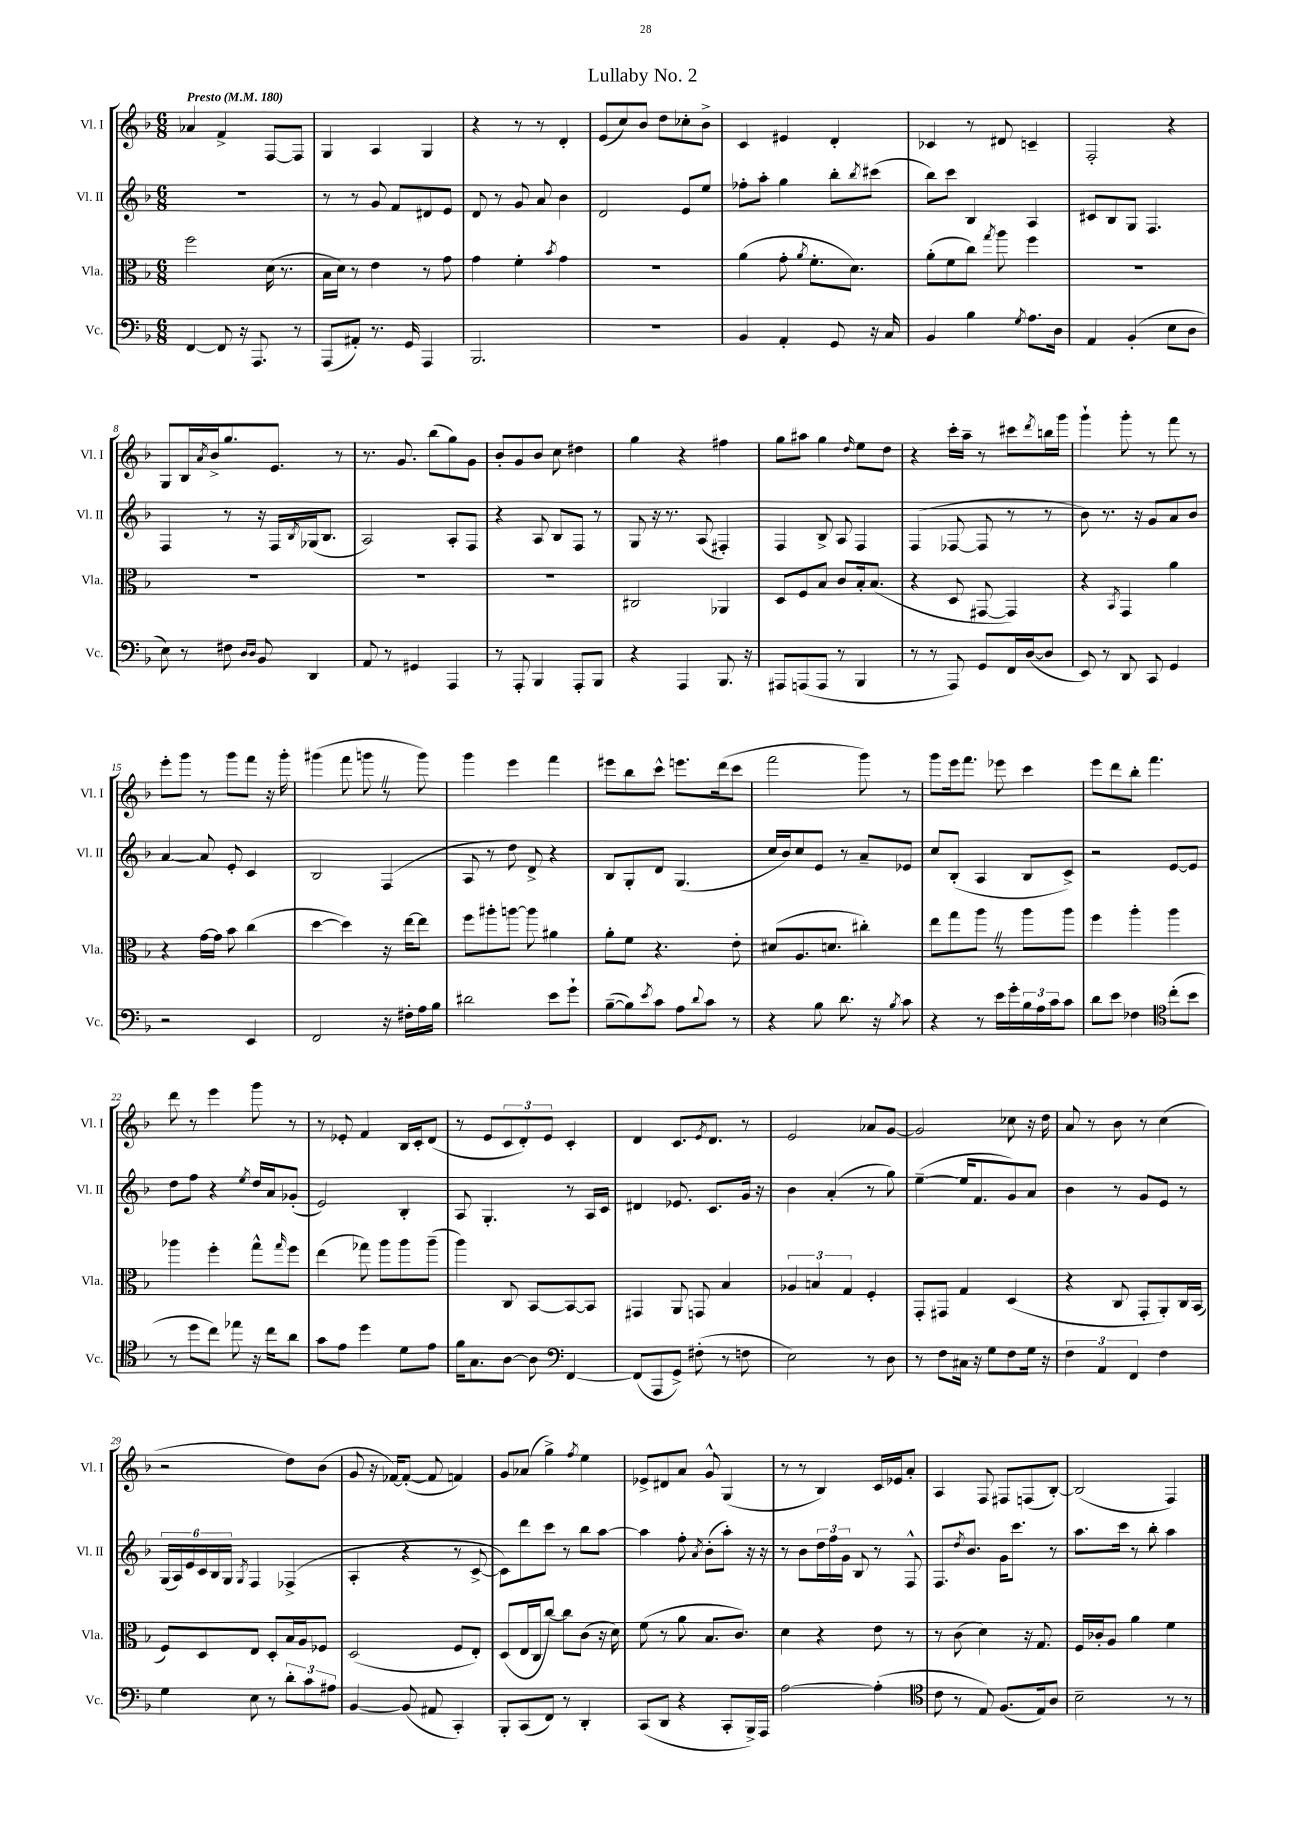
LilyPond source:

\header { title = "Lullaby No. 2" }
<<
\new StaffGroup <<
\new Staff = "s0" \with { instrumentName = "Vl. I" shortInstrumentName = "Vl. I" } {
    \clef treble \key f \major \numericTimeSignature \time 6/8 \tempo "Presto" 4 = 180
    aes'4 f'4-> f8~ f8 |
    g4 a4 g4 |
    r4 r8 r8 d'4-. |
    e'8( c''8) bes'8 d''8 ces''8-. bes'8-> |
    c'4 eis'4 d'4-. |
    ces'4 r8 dis'8 c'4-- |
    f2-. r4 |
    g8 bes16 \acciaccatura { a'8 } bes'16-> g''8. e'8. r8 |
    r8. g'8. bes''8( g''8) g'8 |
    bes'8-. g'8 bes'8 c''8 dis''4 |
    g''4 r4 fis''4 |
    g''8 ais''8 g''4 \grace { d''16 } e''8 d''8 |
    r4 c'''16-. a''16-- r8 cis'''8 \acciaccatura { d'''8 } b''16 g'''16 |
    g'''4-! g'''8-. r8 f'''8 r8 |
    e'''8-. g'''8 r8 g'''8 f'''8 r16 g'''16-. |
    gis'''4( f'''8 g'''8 \once \override BreathingSign.text = \markup { \musicglyph "scripts.caesura.straight" } \breathe r8 g'''8) |
    g'''4 e'''4 f'''4 |
    eis'''8 bes''8 c'''8-^ e'''8. d'''16( c'''8 |
    f'''2 g'''8) r8 |
    g'''8 e'''16 f'''8. ees'''8 c'''4 |
    e'''8 d'''8 bes''8-. f'''4. |
    d'''8 r8 e'''4 g'''8 r8 |
    r8 ees'8-. f'4 bes16 c'16-. d'8( |
    r8 e'8 \tuplet 3/2 { c'8 d'8-.) e'8 } c'4-. |
    d'4 c'8. \acciaccatura { e'8 } d'8. r8 |
    e'2 aes'8 g'8~ |
    g'2 ces''8 r16 d''16 |
    a'8 r8 bes'8 r8 c''4( |
    r2 d''8) bes'8( |
    g'8 r16 fes'16~) fes'8~-.( fes'8 f'4) |
    g'8 aes'8( g''4->) \acciaccatura { f''8 } e''4 |
    ees'8-> dis'8 a'8 g'8-^ g4( |
    r8 r8 bes4) c'16 ees'16 a'8-. |
    a4 f8 fis8 f8( bes8~-.) |
    bes2( f4) \bar "|." |
}
\new Staff = "s1" \with { instrumentName = "Vl. II" shortInstrumentName = "Vl. II" } {
    \clef treble \key f \major \numericTimeSignature \time 6/8
    R2. |
    r8 r8 g'8 f'8 dis'8 e'8 |
    d'8 r8 g'8 a'8 bes'4 |
    d'2 e'8 e''8 |
    fes''8-. a''8-. g''4 bes''8-. \acciaccatura { bes''8 } cis'''8( |
    bes''8) c'''8 bes4 a4 |
    cis'8 bes8 g8 f4. |
    f4 r8 r16 f16 \acciaccatura { bes8 } ges16( bes8. |
    a2) a8-. f8 |
    r4 a8 bes8 f8 r8 |
    g8 r16 r8. a8( fis4-.) |
    f4 bes8-> a8 f4 |
    f4( fes8~ fes8 r8 r8 |
    bes'8) r8. r16 g'8 a'8 bes'8 |
    a'4~ a'8 e'8-. c'4 |
    bes2 f4( |
    a8 r8 d''8) d'8-> r4 |
    bes8 g8-. d'8 g4.( |
    c''16 bes'16) c''8 e'8 r8 a'8-- ees'8 |
    c''8 bes8-.( a4 bes8 c'8->) |
    r2 e'8~ e'8 |
    d''8 f''8 r4 \acciaccatura { e''8 } d''16 a'16 ges'8-.( |
    e'2) bes4-. |
    a8 g4.-. r8 a16 c'16 |
    dis'4 ees'8. c'8. g'16 r16 |
    bes'4 a'4-.( r8 g''8) |
    e''4~--( e''16 f'8. g'8) a'8 |
    bes'4 r8 g'8 e'8 r8 |
    \tuplet 6/4 { g16( a16) e'16 c'16 bes16 g16 } \acciaccatura { g8 } f4 fes4->( |
    a4-. r4 r8 c'8~-> |
    c'8) d'''8 c'''8 r8 bes''8 a''8~ |
    a''4 f''8-. \acciaccatura { a'8 } bes'8-.( a''8-.) r16 r16 |
    r8 bes'8 \tuplet 3/2 { d''16 f''16 g'16 } bes8 r8 f8-^ |
    f8. \acciaccatura { d''8 } bes'8. g'16 c'''8. r8 |
    a''8. c'''16 r8 bes''8-. a''4 \bar "|." |
}
\new Staff = "s2" \with { instrumentName = "Vla." shortInstrumentName = "Vla." } {
    \clef alto \key f \major \numericTimeSignature \time 6/8
    f''2 d'16( r8. |
    bes16 d'16) r8 e'4 r8 g'8 |
    g'4 f'4-. \acciaccatura { bes'8 } g'4 |
    R2. |
    a'4( g'8-. \acciaccatura { a'8 } f'8.-. d'8.) |
    a'8-.( f'8 c''8) \acciaccatura { g''8 } a''8 f''4 |
    R2. |
    R2. |
    R2. |
    R2. |
    cis2 aes,4 |
    d8 f8 bes8 c'8 bes16-. bes8.( |
    r4 d8 gis,8~ gis,4) |
    r4 \acciaccatura { bes,8 } g,4 a'4 |
    r4 g'16~ g'16 bes'8 c''4( |
    d''4~ d''4) r16 e''16~ e''8 |
    f''8 ais''8-. a''8~ a''8 ais'4 |
    a'8-. f'8 r4. e'8-. |
    dis'8( a8. d'8. cis''4-.) |
    e''8 g''8 a''8 \once \override BreathingSign.text = \markup { \musicglyph "scripts.caesura.straight" } \breathe r8 a''8 a''8 |
    f''4 a''4-. a''4 |
    aes''4 f''4-. g''8-^ \grace { g''16 } f''8 |
    e''4( ges''8) a''8 a''8 a''8--( |
    a''4) c8 bes,8~ bes,8~ bes,8 |
    gis,4 a,8 g,8 bes4 |
    \tuplet 3/2 { aes4 b4 g4 } f4-. |
    g,8-. gis,8 g4 d4( |
    r4 c8 g,8-. a,8-.) c16 bes,16( |
    f8) d8 e8 d8-. bes16 a16 fes8 |
    d2( f8 e8-.) |
    d8( e16 c16 c''8~) c''8 c'8( r16 d'16) |
    f'8( r8 a'8 bes8. c'8.) |
    d'4 r4 e'8 r8 |
    r8 c'8( d'4) r16 g8. |
    f16 ces'16-. a8 a'4 f'4 \bar "|." |
}
\new Staff = "s3" \with { instrumentName = "Vc." shortInstrumentName = "Vc." } {
    \clef bass \key f \major \numericTimeSignature \time 6/8
    f,4~ f,8 r16 a,,8. r8 |
    a,,8( ais,8-.) r8. g,16 a,,4 |
    bes,,2. |
    R2. |
    bes,4 a,4-. g,8 r16 c16 |
    bes,4 bes4 \acciaccatura { g8 } a8. d16 |
    a,4 bes,4-.( e8 d8 |
    e8) r8 fis8 \grace { d16 d16 } bes,8 d,4 |
    a,8 r8 gis,4 a,,4 |
    r8 a,,8-. bes,,4 a,,8-. bes,,8 |
    r4 a,,4 bes,,8. r16 |
    ais,,8 a,,8( a,,8 r8 bes,,4 |
    r8 r8 a,,8) g,8 f,16 d16~( d8 |
    e,8) r8 d,8 c,8 g,4 |
    r2 e,4 |
    f,2 r16 fis16-. a16 bes16 |
    dis'2 e'8 g'8-! |
    bes8~--( bes8) \acciaccatura { e'8 } c'8 a8 \appoggiatura { d'8 } c'8 r8 |
    r4 bes8 d'8. r16 \acciaccatura { bes8 } c'8 |
    r4 r8 e'16 g'16-. \tuplet 3/2 { bes16 a16 c'16 } c'8 |
    d'8 e'8 fes4 \clef tenor c''8-.( bes'8 |
    r8 d''8 c''8) ees''8 r16 c''16 a'8 |
    g'8 e'8 d''4 d'8 e'8 |
    f'16 g8. a8~ a8 \clef bass f,4~ |
    f,8( a,,8 g,8->) fis8-.( r8 f8 |
    e2) r8 d8 |
    r8 f8 cis16 r16 g8 f8 g16 r16 |
    \tuplet 3/2 { f4 a,4 f,4 } f4 |
    g4 e8 r8 \tuplet 3/2 { d'8-. c'8 ais8 } |
    bes,4~ bes,8( ais,8 c,4-.) |
    bes,,8-. c,8( f,8) r8 d,4-. |
    c,8( d,8 r4 c,8-. bes,,16->) a,,16 |
    a2~ a4-.( |
    \clef tenor c'8 r8 e8) f8.( e16) a8 |
    bes2-- r8 r8 \bar "|." |
}
>>
>>
